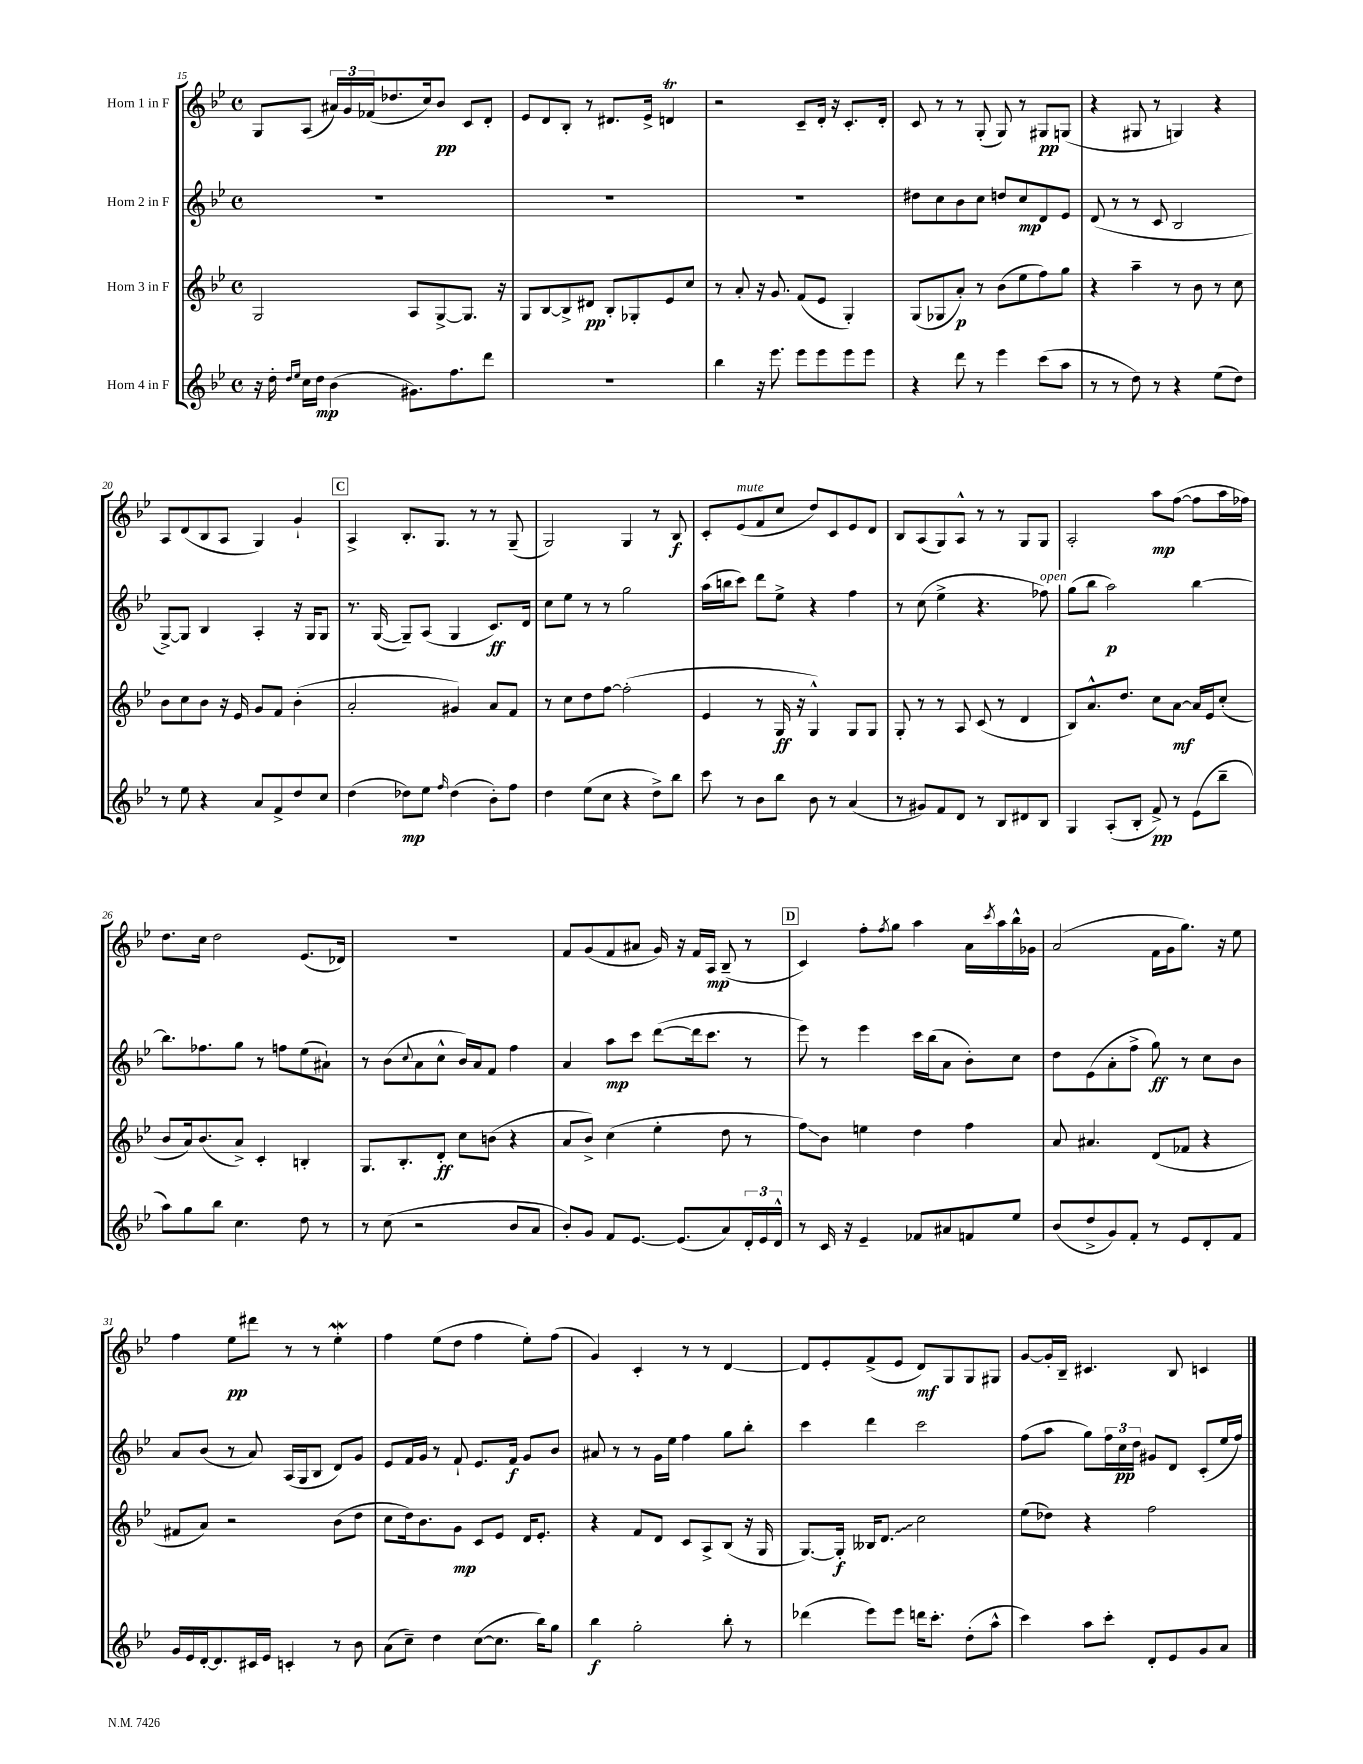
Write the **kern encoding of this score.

**kern	**kern	**kern	**kern
*staff4	*staff3	*staff2	*staff1
*clefG2	*clefG2	*clefG2	*clefG2
*k[b-e-]	*k[b-e-]	*k[b-e-]	*k[b-e-]
*M4/4	*M4/4	*M4/4	*M4/4
*met(c)	*met(c)	*met(c)	*met(c)
16r	2G	1r	8G
16dd'	.	.	.
16qqdd	.	.	.
16qqee-	.	.	.
16cc	.	.	(8A
16dd	.	.	.
(4b-	.	.	24a#)
.	.	.	24g
.	.	.	(24f-
.	.	.	8.dd-
8.g#)	8A	.	.
.	.	.	16cc)
.	[8G^	.	8b-
8.ff	.	.	.
.	8.G]	.	8c
8ddd	.	.	8d'
.	16r	.	.
=	=	=	=
1r	8G	1r	8e-
.	[8B-	.	8d
.	8B-^]	.	8B-'
.	8d#	.	8r
.	8B-'	.	8.d#
.	8G-'	.	.
.	.	.	16e-^
.	8e-	.	4d
.	8cc	.	.
=	=	=	=
4bb-	8r	1r	2r
.	8a'	.	.
16r	16r	.	.
8.eee-	8.g	.	.
8eee-	(8f	.	8c~
8eee-	8e-	.	16d'
.	.	.	16r
8eee-	4G')	.	8.c'
8eee-	.	.	.
.	.	.	16d'
=	=	=	=
4r	(8G	8dd#	8c
.	8G-	8cc	8r
8ddd	8a')	8b-	8r
8r	8r	8cc	(8G'
4eee-	(8b-	8dd	8G)
.	8ee-	8cc	8r
(8ccc	8ff)	8d	8G#
8aa	8gg	8e-	(8G
=	=	=	=
8r	4r	(8d	4r
8r	.	8r	.
8dd)	4aa~	8r	8G#
8r	.	8c	8r
4r	8r	2B-	4G)
.	8b-	.	.
(8ee-	8r	.	4r
8dd)	8cc	.	.
=	=	=	=
8r	8b-	[8G^)	8A
8ee-	8cc	8G]	(8d
4r	8b-	4B-	8B-
.	16r	.	8A
.	16e-	.	.
8a	8g	4A'	4G)
8f^	8f	.	.
8dd	(4b-'	16r	4g`
.	.	16G	.
8cc	.	8G	.
=	=	=	=
(4dd	2a'	8.r	4A^
.	.	([16G	.
8dd-)	.	8G~])	8.B-'
8ee-	.	(8A	.
.	.	.	8.G
16qqff	.	.	.
(4dd-	4g#)	4G	.
.	.	.	8r
8b-')	8a	8.c)	8r
8ff	8f	.	(8G~
.	.	16d	.
=	=	=	=
4dd	8r	8cc	2G)
.	8cc	8ee-	.
(8ee-	8dd	8r	.
8cc	[8ff	8r	.
4r	(2ff']	2gg	4G
8dd^)	.	.	8r
8bb-	.	.	8B-
=	=	=	=
8ccc	4e-	(16aa	8c'
.	.	16bb	.
8r	.	8ccc)	(8e-
8b-	8r	8ddd	8f
8bb-	16G	8ee-^	8cc
.	16r	.	.
8b-	4G^^)	4r	8dd)
8r	.	.	8c
(4a	8G	4ff	8e-
.	8G	.	8d
=	=	=	=
8r	8G'	8r	8B-
8g#)	8r	(8cc	(8A
8f	8r	4ee-^	8G)
8d	8A	.	8A^^
8r	(8c	4.r	8r
8B-	8r	.	8r
8d#	4d	.	8G
8B-	.	8ff-)	8G
=	=	=	=
4G	8B-)	(8gg	2A'
.	8.a^^	8bb-	.
(8A'	.	2aa)	.
.	8.dd	.	.
8B-'	.	.	.
8f^)	8cc	.	8aa
8r	[8a	.	([8ff
(8e-	16a]	[4bb-	8ff]
.	16e-	.	.
8bb-~	(8cc'	.	16aa
.	.	.	16ff-)
=	=	=	=
8aa)	8b-	8.bb-]	8.dd
8gg	16a)	.	.
.	(8.b-	8.ff-	16cc
8bb-	.	.	2dd
4.cc	8a^)	8gg	.
.	4c'	8r	.
.	.	8ff	.
8dd	4B'	(8ee-	(8.e-
8r	.	8a#`)	.
.	.	.	16d-)
=	=	=	=
8r	8.G	8r	1r
(8cc	.	(8b-	.
.	8.B-'	.	.
.	.	8qqcc	.
2r	.	8a	.
.	8d'	8cc^^	.
.	8cc	16b-)	.
.	.	16a	.
.	(8b	8f	.
8b-	4r	4ff	.
8a	.	.	.
=	=	=	=
8b-')	8a	4a	8f
8g	8b-^)	.	(8g
8f	(4cc	8aa	8f
[8.e-	.	8ccc	8a#
.	4ee-'	([8ddd	16g)
(8.e-]	.	.	16r
.	.	16ddd]	16f
.	.	8.ccc	16A
8a)	8dd	.	(8B-~
24d'	8r	8r	8r
24e-	.	.	.
24d^^	.	.	.
=	=	=	=
8r	8ff)	8eee-)	4c)
16c	8b-	8r	.
16r	.	.	.
4e-~	4ee	4eee-	8ff'
.	.	.	8qff
.	.	.	8gg
8f-	4dd	16ccc	4aa
.	.	(16bb-	.
8a#	.	8a	.
8f	4ff	8b-')	16a
.	.	.	8qccc
.	.	.	16aa
8ee-	.	8cc	16bb-^^
.	.	.	16g-
=	=	=	=
(8b-	8a	8dd	(2a
8dd^	4.a#	(8e-	.
8g)	.	8a'	.
8f'	.	8ff^	.
8r	(8d	8gg)	16f
.	.	.	16g
8e-	8f-	8r	8.gg)
8d'	4r	8cc	.
.	.	.	16r
8f	.	8b-	8ee-
=	=	=	=
16g	8f#	8a	4ff
16e-	.	.	.
[16d'	8a)	(8b-	.
8.d]	.	.	.
.	2r	8r	8ee-
16c#	.	8a)	8ddd#
16e-	.	.	.
4c'	.	(16A	8r
.	.	16G	.
.	.	8B-	8r
8r	(8b-	8d)	4ee-'
8b-	8dd	8g	.
=	=	=	=
(8a	8cc	8e-	4ff
8cc~)	16dd)	16f	.
.	8.b-	16g	.
4dd	.	8r	(8ee-
.	8g	8f`	8dd
([8cc	8c	8.e-	4ff
8.cc]	8e-	.	.
.	.	16f	.
.	16d	8g	8ee-')
16bb-)	8.e-'	.	.
8gg	.	8b-	(8ff
=	=	=	=
4bb-	4r	8a#	4g)
.	.	8r	.
2gg'	8f	8r	4c'
.	8d	16g	.
.	.	16ee-	.
.	8c	4ff	8r
.	8A^	.	8r
8bb-'	(8B-	8gg	[4d
8r	16r	8bb-'	.
.	16G	.	.
=	=	=	=
(4ddd-	[8.G)	4ccc	8d]
.	.	.	8e-'
.	16G']	.	.
8eee-)	16B--	4ddd	(8f^
.	8.d	.	.
8eee-	.	.	8e-
16ddd	2cc	2ccc	8d)
8.ccc'	.	.	.
.	.	.	8G
(8dd'	.	.	8G
8aa^^	.	.	8G#
=	=	=	=
4ccc)	(8ee-	(8ff	[8g
.	8dd-)	8aa	16g']
.	.	.	16B-~
8aa	4r	8gg)	4.c#
8ccc'	.	24ff	.
.	.	24cc	.
.	.	24dd	.
8d'	2ff	8g#	.
8e-	.	8d	8B-
8g	.	(8c'	4c
8a	.	16ee-	.
.	.	16ff)	.
==	==	==	==
*-	*-	*-	*-
